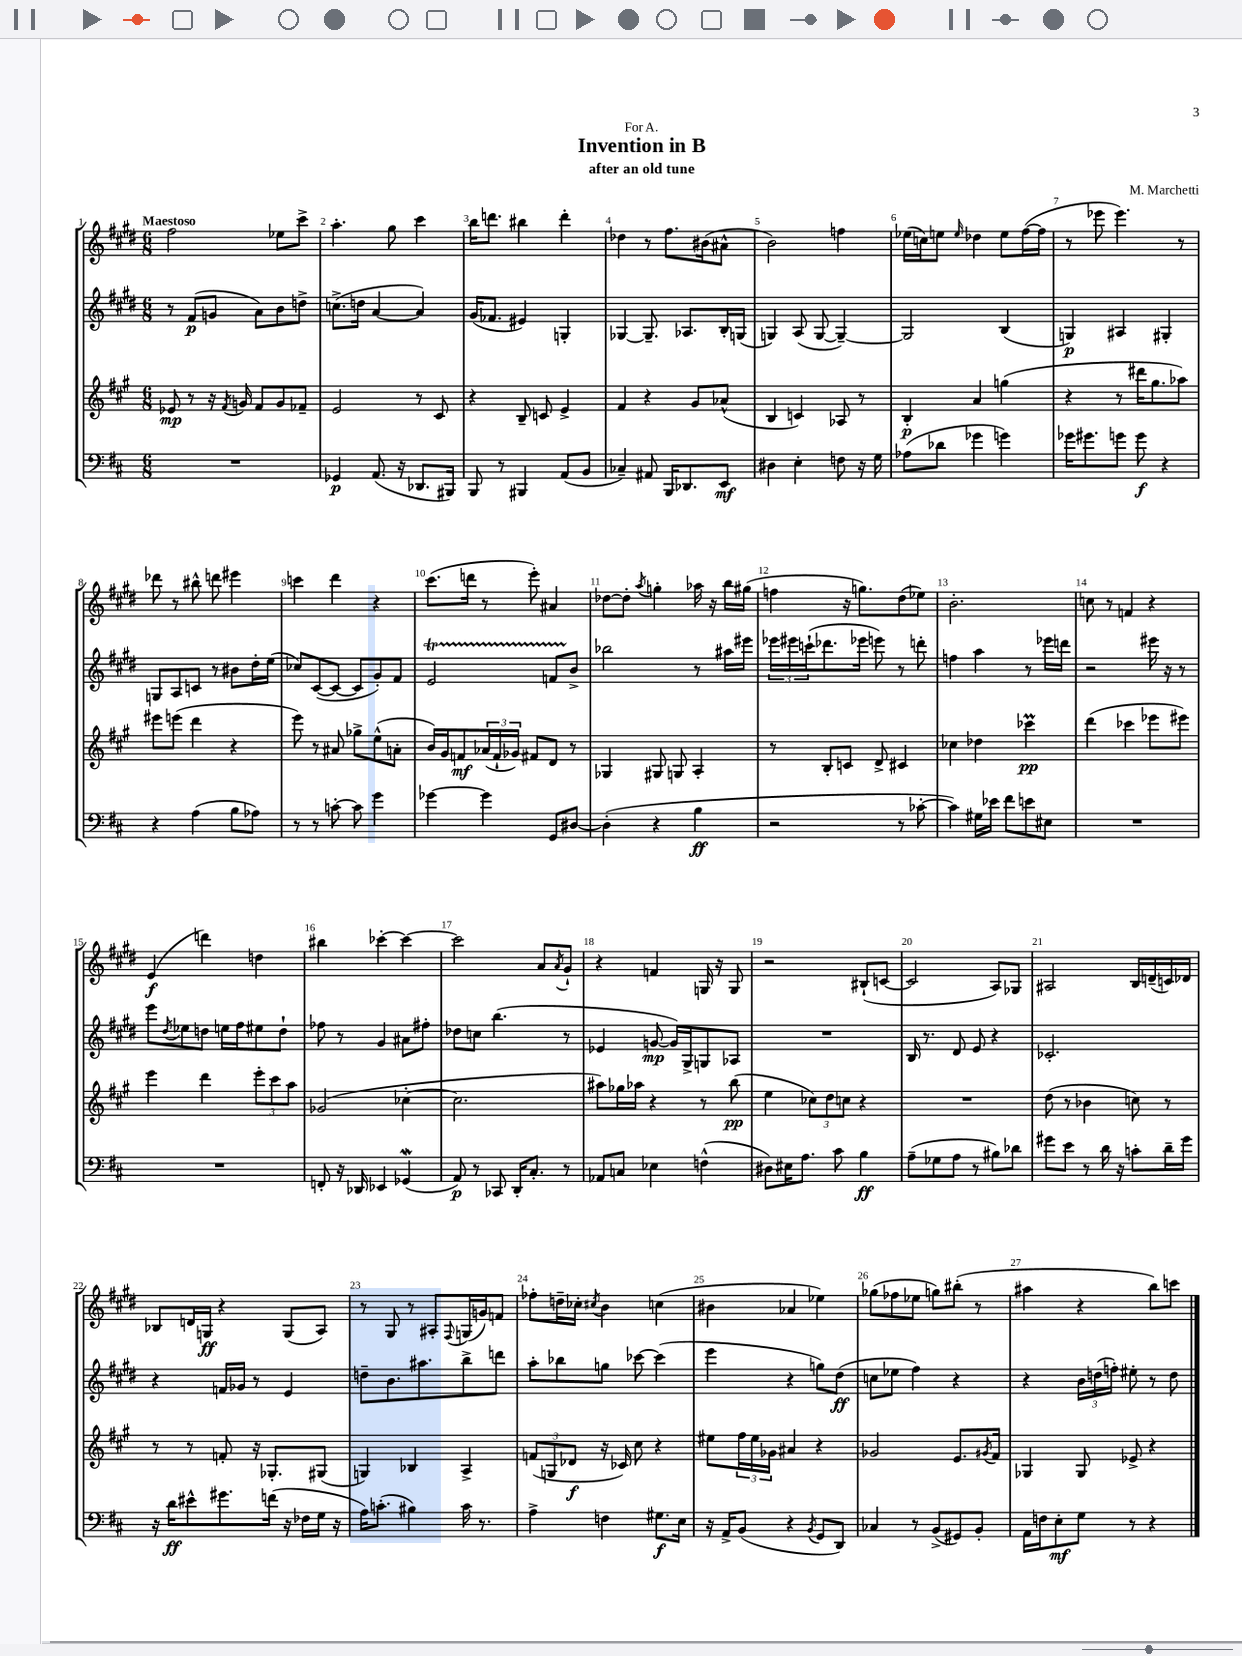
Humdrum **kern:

**kern	**kern	**kern	**kern
*staff4	*staff3	*staff2	*staff1
*clefF4	*clefG2	*clefG2	*clefG2
*k[f#c#]	*k[f#c#g#]	*k[f#c#g#d#]	*k[f#c#g#d#]
*M6/8	*M6/8	*M6/8	*M6/8
2.r	8e-	8r	2ff#
.	8r	(8f#	.
.	16r	8g	.
.	8qf#	.	.
.	16g	.	.
.	8f#	8a)	.
.	8g	8b	8ee-
.	8f-~	8dd^	8ccc#^
=	=	=	=
4GG-	2e	(8.cc^	4.aa'
.	.	16dd	.
(8.AA	.	[4a	.
.	.	.	8gg#
16r	.	.	.
8.DD-	8r	4a])	4ccc#
.	8c#	.	.
16BBB#)	.	.	.
=	=	=	=
8BBB	4r	(16g#	16bb
.	.	8.f-	8.ddd
8r	.	.	.
4BBB#	8B~	4e#)	4bb#
.	8c	.	.
(8AA	4e^	4G'	4ddd'
8BB	.	.	.
=	=	=	=
4C-~)	4f#	[4G-	4dd-
8AA#	4r	8.G-~]	8r
16BBB	.	.	8.ff#
8.DD-	.	8.A-	.
.	8g#	.	.
.	.	.	(16b#
8EE	(8a-^^	16B'	8a#^^
.	.	(16G	.
=	=	=	=
4D#	4B	4G)	2b)
4E'	4c)	(8A	.
.	.	[8G	.
8F	8A-	4G~_)	4ff
16r	8r	.	.
16G	.	.	.
=	=	=	=
(8A-	4B'	2G]	(16ee-
.	.	.	16cc)
8d-	.	.	8ee
.	.	.	16qqee
4g-	4a	.	4dd-
4g)	(4gg	(4B	8ee
.	.	.	([16ff#
.	.	.	16ff#]
=	=	=	=
16g-	4r	4G)	8r
8.g#	.	.	.
.	.	.	8eee-
8g	8r	4A#	4.eee-)
8g	16ddd#	.	.
.	8.gg#	.	.
4r	.	4G#'	.
.	8aa-)	.	8r
=	=	=	=
4r	8eee#	8G	8ddd-
.	(8eee	8A	8r
(4A	4ddd	8c	8bb#^^
.	.	8r	8ddd
8B	4r	8b#	4eee#
8A-)	.	16dd#'	.
.	.	(16ee	.
=	=	=	=
8r	8eee)	8cc-)	4ccc
8r	8r	([8c#	.
[8c'	8a#	8c#_	4ddd#
8c]	8gg-^	8c#]	.
4g	(8ee^^	8g#')	4r
.	8a'	8f#	.
=	=	=	=
[4g-	16b)	2e	(8.ccc#
.	16g#	.	.
.	8f	.	.
.	.	.	16ddd
4g-]	(24a-	.	8r
.	24f`	.	.
.	24g-)	.	.
.	8f#	.	8eee')
8GG	8d	8f	4a#
[8D#	8r	8b^	.
=	=	=	=
(4D#']	4G-	2bb-	[8dd-
.	.	.	8dd-']
.	.	.	8qaa
4r	8G#	.	4gg'
.	8G	.	.
4B	4A'	8r	16aa-
.	.	.	16r
.	.	16aa#	16bb
.	.	16eee#	(16gg#
=	=	=	=
2r	8r	24eee-	4ff
.	.	24eee#	.
.	.	(24ccc`	.
.	8B'	8.ddd-	.
.	8c	.	16r
.	.	16eee-	8.gg)
.	8d^	8eee)	.
8r	4c#	8r	(8dd#
[8c-'	.	8ddd'	8ee-)
=	=	=	=
4c-])	4cc-	4ff	2.b'
16G#	4dd-	4aa	.
16e-	.	.	.
8f#	.	.	.
8e	4ccc-	8r	.
8E#	.	16eee-	.
.	.	16ddd	.
=	=	=	=
2.r	(4ddd	2r	8cc
.	.	.	8r
.	4ccc-	.	4f
.	8eee-	16eee#	4r
.	.	16r	.
.	8eee#)	8r	.
=	=	=	=
2.r	4eee	8eee	(4e
.	.	8qdd#	.
.	.	8ee-	.
.	4ddd	8dd	4ddd)
.	.	16ee	.
.	.	16ff#	.
.	12eee'	8ee#	4dd
.	12ccc#	.	.
.	.	8dd`	.
.	12aa	.	.
=	=	=	=
8FF'	(2g-	8ff-	4bb#
16r	.	8r	.
16DD-	.	.	.
4EE-	.	4g#	[4ccc-'
(4GG-	[4cc-'	8a#	4ccc-_
.	.	8ff#'	.
=	=	=	=
8AA)	2.cc-]	8dd-	2ccc-]
8r	.	8cc	.
8CC-	.	(4.bb	.
16DD'	.	.	.
8.C#'	.	.	.
.	.	.	8a
.	.	.	8qa
8r	.	8r	8g#`
=	=	=	=
8AA-	8aa#)	4e-	4r
8C	16gg-	.	.
.	16aa-	.	.
4E-	4r	[8g	4f
.	.	16g])	.
.	.	16G#^	.
(4F^^	8r	8G	16G
.	.	.	16r
.	(8bb	8A-	8G
=	=	=	=
8D#)	4ee	2.r	2r
16E#	.	.	.
8.A	.	.	.
.	12cc-)	.	.
.	12dd	.	.
8c#	.	.	.
.	12cc	.	.
4B	4r	.	(8B#`
.	.	.	[8c
=	=	=	=
(8A~	2.r	16B	2c]
.	.	8.r	.
8G-	.	.	.
8A	.	8d#	.
8r	.	8e	.
8B#)	.	4r	8A)
8d-	.	.	8G-
=	=	=	=
8g#	(8dd	2.c-'	2A#
8e	8r	.	.
8r	4b-	.	.
16d	.	.	.
16r	.	.	.
8c'	8cc)	.	16B
.	.	.	(16d~
16d~	8r	.	16c)
16g#	.	.	16d-
=	=	=	=
16r	8r	4r	8B-
16d	.	.	.
8e#^^	8r	.	16d
.	.	.	16G
8.g#	8f'	16f	4r
.	.	16g-	.
.	16r	8r	.
(16f	8.G-'	.	.
16r	.	4e	(8G
16F-	.	.	.
16G	(8G#	.	8A)
16r	.	.	.
=	=	=	=
16A)	4G)	8dd~	8r
(8.c'	.	.	.
.	.	8.b	8G#
4B#)	4B-	.	8r
.	.	8.aa#	.
.	.	.	8A#'
.	.	.	8qqF#
16c	4A^	8bb^	(16G
8.r	.	.	16g)
.	.	8ddd	8f
=	=	=	=
4A^	(12f	8aa'	8ff-'
.	12G	.	.
.	.	8bb-	16dd~
.	12d-	.	.
.	.	.	16cc-'
.	.	.	8qcc#
4F	16r	8gg	4b
.	16c-)	.	.
.	8cc#	[8ccc-	.
8.G#	4r	(4ccc-]	(4cc
16E	.	.	.
=	=	=	=
16r	8ee#	4eee	4b#
16AA^	.	.	.
(8BB	24ff#	.	.
.	24ee#	.	.
.	24g-	.	.
4r	4a#	4r	4a-
8qBB	.	.	.
8GG	4r	8gg)	4ee-)
8DD)	.	(8dd#	.
=	=	=	=
4C-	2g-	8cc	(8gg-
.	.	8ee-	8ff-
8r	.	4ff#)	8ee-
(8BB^	.	.	8gg)
8GG#)	8.e	4r	(8bb#'
8BB'	.	.	8r
.	8qg#	.	.
.	16f#	.	.
=	=	=	=
16AA	4G-	4r	4aa#
16F	.	.	.
8E'	.	.	.
8G	8G-	24b	4r
.	.	(24dd	.
.	.	24ff')	.
8r	8e-^	8ee#'	.
4r	4r	8r	8bb)
.	.	8dd	8ccc
==	==	==	==
*-	*-	*-	*-
